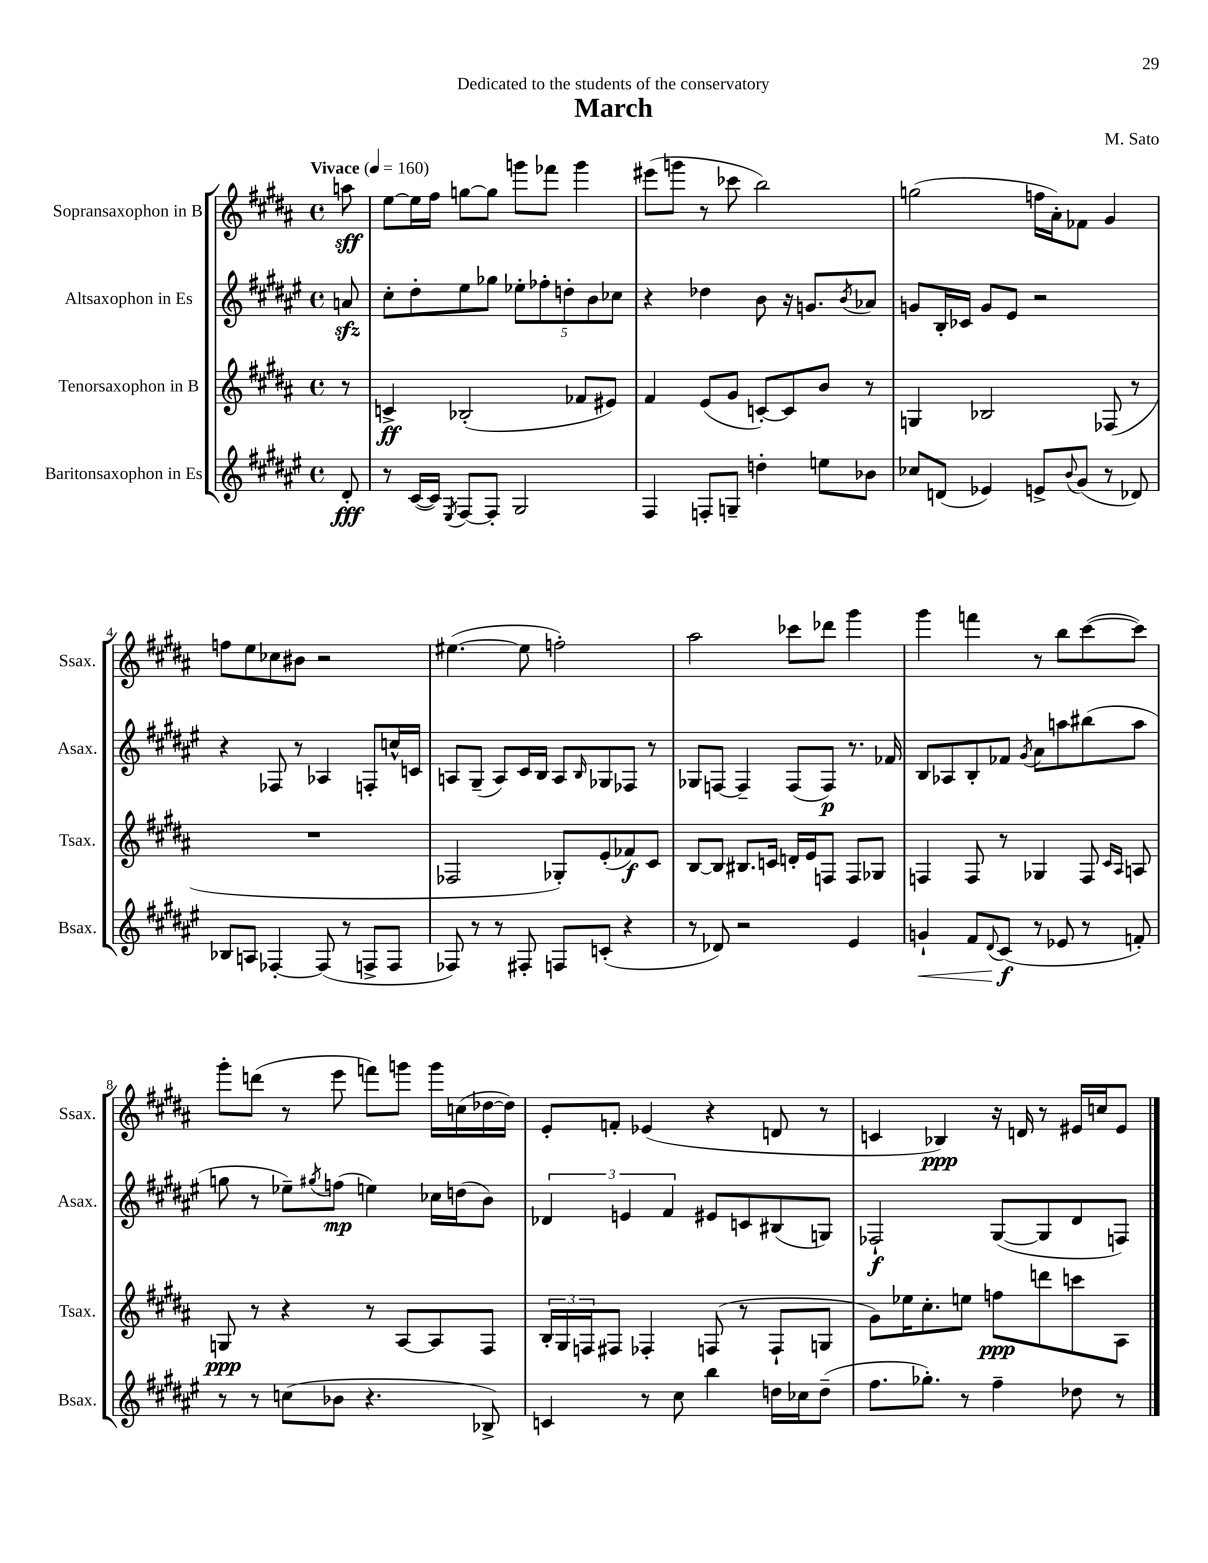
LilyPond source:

\header { title = "March" composer = "M. Sato" dedication = "Dedicated to the students of the conservatory" }
<<
\new StaffGroup <<
\new Staff = "s0" \with { instrumentName = "Sopransaxophon in B" shortInstrumentName = "Ssax." } {
    \clef treble \key b \major \defaultTimeSignature \time 4/4 \partial 8 \tempo "Vivace" 4 = 160
    a''8\sff |
    e''8~ e''16 fis''16 g''8~ g''8 g'''8 fes'''8 g'''4 |
    eis'''8( g'''8 r8 ces'''8 b''2) |
    g''2( f''16 ais'16-.) fes'8 gis'4 |
    f''8 e''8 ces''8 bis'8 r2 |
    eis''4.~( eis''8 f''2-.) |
    ais''2 ces'''8 des'''8 gis'''4 |
    gis'''4 f'''4 r8 b''8 cis'''8~( cis'''8) |
    gis'''8-. d'''8( r8 e'''8 f'''8) g'''8 g'''16 c''16( des''16~ des''16) |
    e'8-. f'8-. ees'4( r4 d'8 r8 |
    c'4 bes4\ppp) r16 d'16 r8 eis'16 c''16 eis'8 \bar "|." |
}
\new Staff = "s1" \with { instrumentName = "Altsaxophon in Es" shortInstrumentName = "Asax." } {
    \clef treble \key fis \major \defaultTimeSignature \time 4/4 \partial 8
    a'8\sfz |
    cis''8-. dis''8-. eis''8 ges''8 \tuplet 5/4 { ees''8-. fes''8-. d''8-. b'8 ces''8 } |
    r4 des''4 b'8 r16 g'8. \acciaccatura { b'8 } aes'8 |
    g'8 b16-. ces'16 g'8 eis'8 r2 |
    r4 fes8 r8 aes4 f8-. c''16-^ c'16 |
    a8 gis8--( a8) cis'16 b16 a8 \grace { b16 } ges8 fes8 r8 |
    ges8 f8~ f4-- f8( f8\p) r8. fes'16 |
    b8 aes8 b8-. fes'8 \acciaccatura { gis'8 } ais'8 a''8 bis''8( a''8 |
    g''8 r8 ees''8--) \acciaccatura { gis''8 } f''8\mp( e''4) ces''16 d''16( b'8) |
    \tuplet 3/2 { des'4 e'4 fis'4 } eis'8 c'8 bis8( g8) |
    fes2-!\f gis8~( gis8 dis'8 f8) \bar "|." |
}
\new Staff = "s2" \with { instrumentName = "Tenorsaxophon in B" shortInstrumentName = "Tsax." } {
    \clef treble \key b \major \defaultTimeSignature \time 4/4 \partial 8
    r8 |
    c'4->\ff bes2-.( fes'8 eis'8) |
    fis'4 e'8( gis'8 c'8~-.) c'8 b'8 r8 |
    g4 bes2 fes8( r8 |
    R1 |
    fes2 ges8-.) e'8-.( fes'8\f) cis'8 |
    b8~ b8 bis8. c'16 d'16-. e'16 f8 f8 ges8 |
    f4 f8 r8 ges4 f8 \grace { cis'16 ais16 } a8 |
    g8\ppp r8 r4 r8 ais8~ ais8 fis8 |
    \tuplet 3/2 { b16-. gis16 f16 } fis8 fes4-. f8( r8 f8-! g8 |
    gis'8) ees''16 cis''8.-. e''8 f''8\ppp d'''8 c'''8 ais8 \bar "|." |
}
\new Staff = "s3" \with { instrumentName = "Baritonsaxophon in Es" shortInstrumentName = "Bsax." } {
    \clef treble \key fis \major \defaultTimeSignature \time 4/4 \partial 8
    dis'8-.\fff |
    r8 cis'16~( cis'16) \acciaccatura { eis8 } fis8~ fis8-. gis2 |
    fis4 f8-. g8-- d''4-. e''8 bes'8 |
    ces''8 d'8( ees'4) e'8-> \appoggiatura { b'8 } gis'8( r8 des'8) |
    bes8 a8 fes4~-. fes8( r8 f8-> f8 |
    fes8) r8 r8 fis8-. f8 c'8-.( r4 |
    r8 des'8) r2 eis'4 |
    g'4-!\< fis'8 \appoggiatura { dis'8 } cis'8\f\!( r8 ees'8 r8 f'8-.) |
    r8 r8 c''8( bes'8 r4. bes8->) |
    c'4 r8 cis''8 b''4 d''16 ces''16 d''8--( |
    fis''8. ges''8.-.) r8 fis''4-- des''8 r8 \bar "|." |
}
>>
>>
